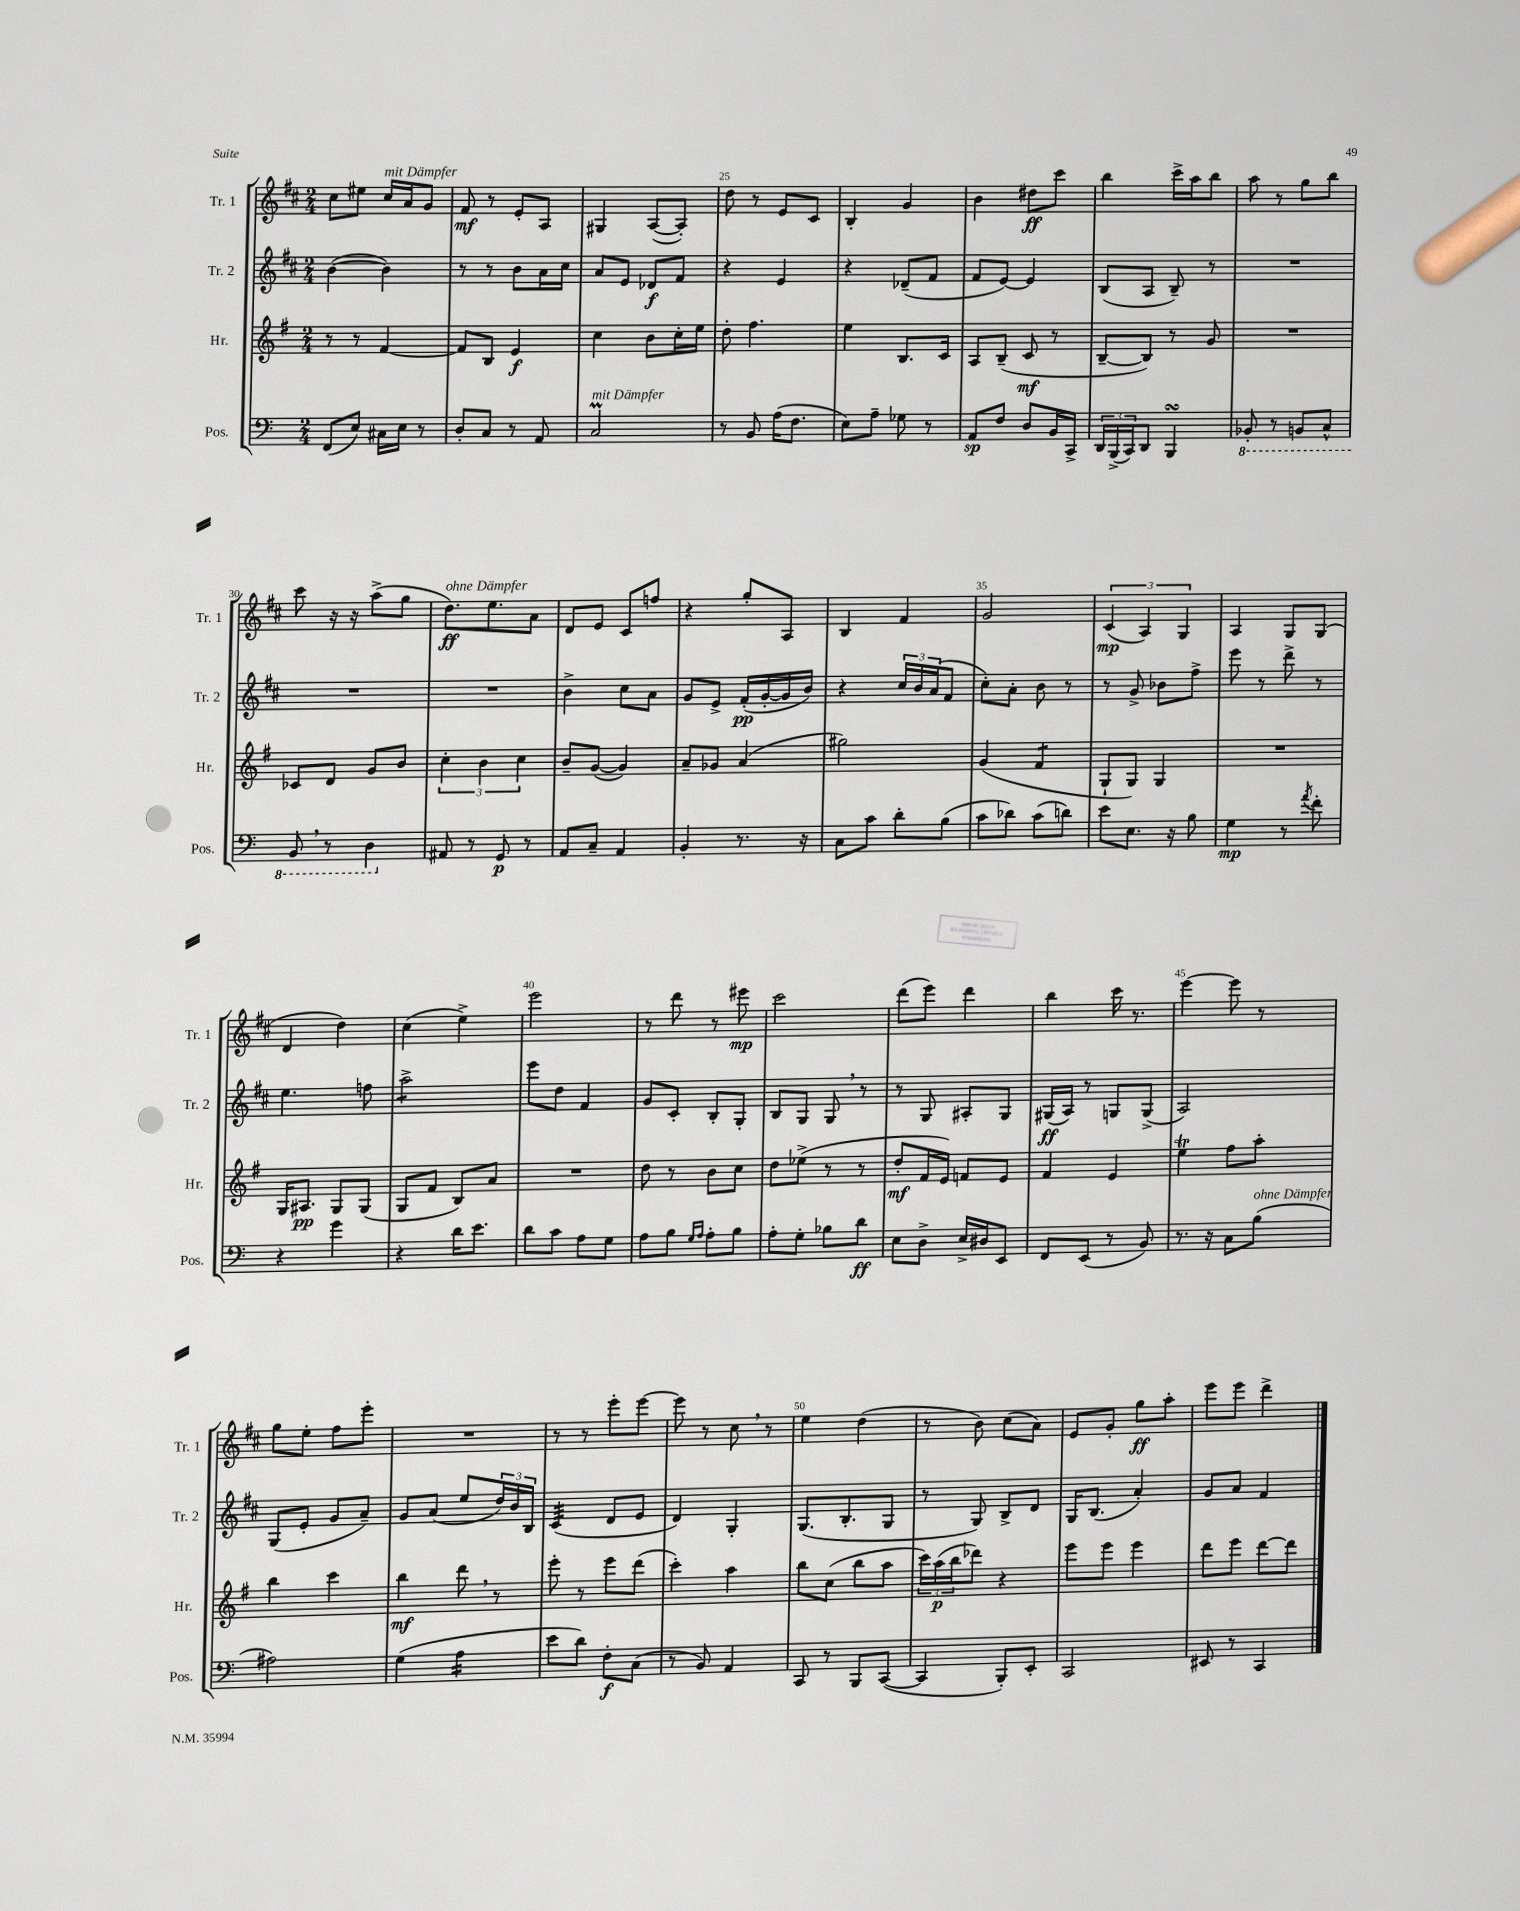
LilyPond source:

<<
\new StaffGroup <<
\new Staff = "s0" \with { instrumentName = "Tr. 1" shortInstrumentName = "Tr. 1" } {
    \clef treble \key d \major \numericTimeSignature \time 2/4
    cis''8 eis''8 cis''16^\markup { \italic "mit Dämpfer" } a'16 g'8 |
    fis'8\mf r8 e'8-. a8 |
    gis4 a8~( a8-.) |
    d''8 r8 e'8 cis'8 |
    b4-. g'4 |
    b'4 dis''8\ff cis'''8 |
    b''4 cis'''16-> a''16 b''8 |
    a''8 r8 g''8 b''8 |
    cis'''8 r16 r16 a''8->( g''8 |
    d''8.\ff^\markup { \italic "ohne Dämpfer" }) e''8. a'8 |
    d'8 e'8 cis'8 f''8 |
    r4 g''8-. a8 |
    b4 fis'4 |
    g'2 |
    \tuplet 3/2 { cis'4\mp( a4) g4 } |
    a4 g8 g8( |
    d'4 d''4) |
    cis''4( e''4->) |
    e'''2 |
    r8 d'''8 r8 eis'''8\mp |
    cis'''2 |
    d'''8( e'''8) d'''4 |
    b''4 cis'''16 r8. |
    e'''4~ e'''8 r8 |
    g''8 e''8-. fis''8 e'''8-. |
    R2 |
    r8 r8 e'''8-. e'''8~ |
    e'''8 r8 cis''8 \breathe r8 |
    e''4 d''4( |
    r8 b'8) cis''8( a'8) |
    e'8 g'8-. g''8\ff a''8-. |
    e'''8 e'''8 d'''4-> \bar "|." |
}
\new Staff = "s1" \with { instrumentName = "Tr. 2" shortInstrumentName = "Tr. 2" } {
    \clef treble \key d \major \numericTimeSignature \time 2/4
    b'4~( b'4) |
    r8 r8 b'8 a'16 cis''16 |
    a'8 e'8 des'8\f fis'8 |
    r4 e'4 |
    r4 des'8--( fis'8 |
    fis'8 e'8~) e'4 |
    b8( a8 b8--) r8 |
    R2 |
    R2 |
    R2 |
    b'4-> cis''8 a'8 |
    g'8 e'8-> fis'16-.\pp( g'16~-. g'16 b'16) |
    r4 \tuplet 3/2 { cis''16 b'16 a'16( } fis'8 |
    cis''8-.) a'8-. b'8 r8 |
    r8 g'8-> bes'8 fis''8-> |
    e'''8 r8 d'''8-> r8 |
    e''4. f''8 |
    a''2:8-> |
    e'''8 d''8 fis'4 |
    g'8 cis'8-. b8-. g8-. |
    b8 g8 g8 \breathe r8 |
    r8 g8 ais8-. g8 |
    gis16\ff( a16) r8 g8 g8->( |
    a2) |
    g8( e'8-. g'8 a'8--) |
    g'8 a'8( e''8 \tuplet 3/2 { d''16) b'16 b16 } |
    cis'4:32( d'8 e'8 |
    d'4) g4-. |
    g8.( b8.-. g8 |
    r8 g8) b8-> d'8 |
    g16 b8.( a'4-.) |
    g'8 a'8 fis'4 \bar "|." |
}
\new Staff = "s2" \with { instrumentName = "Hr." shortInstrumentName = "Hr." } {
    \clef treble \key g \major \numericTimeSignature \time 2/4
    r8 r8 fis'4~ |
    fis'8 b8 e'4\f |
    c''4 b'8 c''16-. e''16 |
    d''8-. fis''4. |
    e''4 b8. c'16 |
    a8 b8--( c'8\mf r8 |
    b8~-- b8) r8 g'8 |
    R2 |
    ces'8 d'8 g'8 b'8 |
    \tuplet 3/2 { c''4-. b'4 c''4 } |
    b'8-- g'8~( g'4) |
    a'8-- ges'8 a'4( |
    gis''2) |
    g'4( fis'4:8 |
    g8-! g8) g4 |
    R2 |
    g16 ais8.\pp g8 g8( |
    g8 fis'8 b8) a'8 |
    R2 |
    d''8 r8 b'8 c''8 |
    d''8 ees''8->( r8 r8 |
    d''8-.\mf fis'16 e'16) f'8 e'8 |
    fis'4 e'4 |
    e''4\trill fis''8 a''8-. |
    b''4 c'''4 |
    b''4\mf d'''8 \breathe r8 |
    e'''8-. r8 e'''8 d'''8( |
    c'''4-.) a''4 |
    b''8 c''8( b''8 a''8 |
    \tuplet 3/2 { c'''16) a''16\p( b''16 } des'''8) r4 |
    e'''8 e'''8 e'''4 |
    d'''8 e'''8 d'''8~ d'''8 \bar "|." |
}
\new Staff = "s3" \with { instrumentName = "Pos." shortInstrumentName = "Pos." } {
    \clef bass \key c \major \numericTimeSignature \time 2/4
    f,8( e8) cis16 e16 r8 |
    d8-. c8 r8 a,8 |
    c2\prall^\markup { \italic "mit Dämpfer" } |
    r8 b,8 a16( f8. |
    e8) a8-- ges8 r8 |
    a,8\sp f8 d8 b,16 c,16-> |
    \tuplet 3/2 { d,16 b,,16->( c,16) } d,8 b,,4\turn |
    \ottava #-1 bes,,8-. r8 b,,8 c,8-^ |
    b,,8 \breathe r8 d,4 \ottava #0 |
    ais,8 r8 g,8\p r8 |
    a,8 c8-- a,4 |
    b,4-. r8. r16 |
    c8 c'8 d'8-. b8( |
    c'8 des'8) c'8( d'8) |
    e'8 e8. r16 b8 |
    g4\mp r8 \acciaccatura { a'8 } f'8-. |
    r4 g'4 |
    r4 d'16 e'8. |
    d'8 c'8 a8 g8 |
    a8 b8 \grace { g16 a16 } a8-. b8 |
    a8-. g8-. bes8 d'8\ff |
    e8 d8-> e16-> dis16 e,8 |
    f,8 e,8( r8 b,8) |
    r8. r16 c8 b8^\markup { \italic "ohne Dämpfer" }( |
    ais2) |
    g4( a4:16 |
    e'8 d'8) f8-.\f c8( |
    r8 b,8) a,4 |
    c,8 r8 b,,8 c,8~( |
    c,4 b,,8-.) e,8-. |
    c,2 |
    eis,8 r8 c,4 \bar "|." |
}
>>
>>
\layout { \context { \Score currentBarNumber = #22 \override BarNumber.break-visibility = ##(#f #t #t) barNumberVisibility = #(every-nth-bar-number-visible 5) } }
